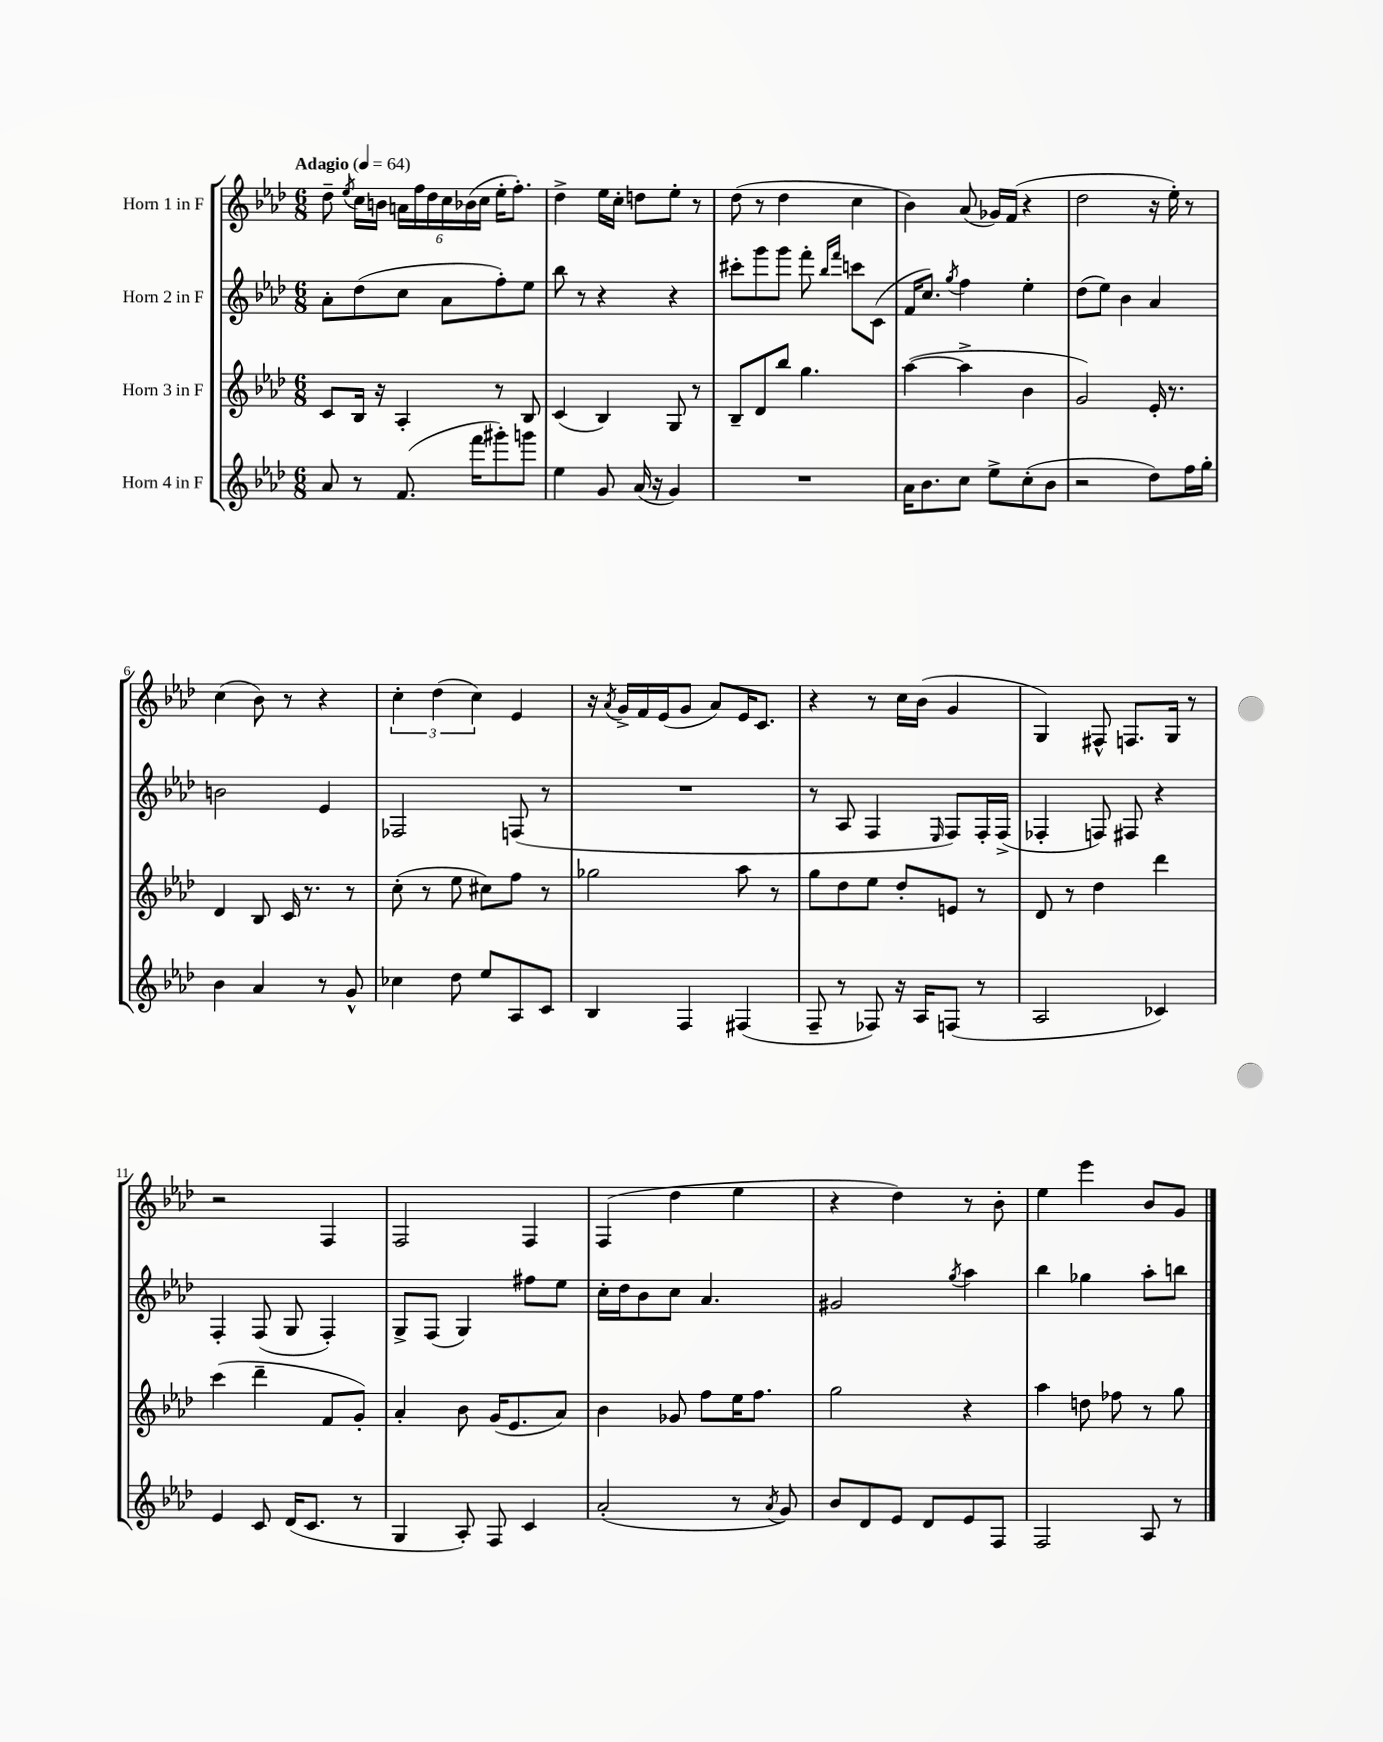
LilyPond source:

<<
\new StaffGroup <<
\new Staff = "s0" \with { instrumentName = "Horn 1 in F" } {
    \clef treble \key aes \major \numericTimeSignature \time 6/8 \tempo "Adagio" 4 = 64
    \autoBeamOff des''8-- \acciaccatura { ees''8 } c''16[ b'16] \tuplet 6/4 { a'16[ f''16 des''16 c''16 bes'16( c''16] } ees''16[-. f''8.]-.) |
    des''4-> ees''16[ c''16]-. d''8[ ees''8]-. r8 |
    des''8( r8 des''4 c''4 |
    bes'4) aes'8( ges'16[) f'16]( r4 |
    des''2 r16 ees''16-.) r8 |
    c''4( bes'8) r8 r4 |
    \tuplet 3/2 { c''4-. des''4( c''4) } ees'4 |
    r16 \acciaccatura { aes'8 } g'16[-> f'16 ees'16( g'8] aes'8[) ees'16 c'8.] |
    r4 r8 c''16[ bes'16]( g'4 |
    g4) fis8-^ f8.[ g16] r8 |
    r2 f4 |
    f2 f4 |
    f4( des''4 ees''4 |
    r4 des''4) r8 bes'8-. |
    ees''4 ees'''4 bes'8[ g'8] \bar "|." |
}
\new Staff = "s1" \with { instrumentName = "Horn 2 in F" } {
    \clef treble \key aes \major \numericTimeSignature \time 6/8
    \autoBeamOff aes'8[-. des''8( c''8] aes'8[ f''8-.) ees''8] |
    bes''8 r8 r4 r4 |
    cis'''8[-. g'''8 g'''8] f'''8-. \grace { bes''16[ f'''16] } c'''8[ c'8]( |
    f'16[ c''8.]) \acciaccatura { g''8 } f''4 ees''4-. |
    des''8[( ees''8]) bes'4 aes'4 |
    b'2 ees'4 |
    fes2 f8( r8 |
    R2. |
    r8 aes8 f4 \grace { ees16 } f8[) f16-. f16]->( |
    fes4-. f8) fis8 r4 |
    f4-. f8( g8 f4-.) |
    g8[-> f8]( g4) fis''8[ ees''8] |
    c''16[-. des''16 bes'8 c''8] aes'4. |
    gis'2 \acciaccatura { g''8 } aes''4 |
    bes''4 ges''4 aes''8[-. b''8] \bar "|." |
}
\new Staff = "s2" \with { instrumentName = "Horn 3 in F" } {
    \clef treble \key aes \major \numericTimeSignature \time 6/8
    \autoBeamOff c'8[ bes16] r16 aes4-. r8 bes8 |
    c'4( bes4) g8 r8 |
    bes8[-- des'8 bes''8] g''4. |
    aes''4~( aes''4-> bes'4 |
    g'2) ees'16-. r8. |
    des'4 bes8 c'16 r8. r8 |
    c''8-.( r8 ees''8 cis''8[) f''8] r8 |
    ges''2 aes''8 r8 |
    g''8[ des''8 ees''8] des''8[-. e'8] r8 |
    des'8 r8 des''4 des'''4 |
    c'''4( des'''4-- f'8[ g'8]-.) |
    aes'4-. bes'8 g'16[( ees'8. aes'8]) |
    bes'4 ges'8 f''8[ ees''16 f''8.] |
    g''2 r4 |
    aes''4 d''8 fes''8 r8 g''8 \bar "|." |
}
\new Staff = "s3" \with { instrumentName = "Horn 4 in F" } {
    \clef treble \key aes \major \numericTimeSignature \time 6/8
    \autoBeamOff aes'8 r8 f'8.( f'''16[ gis'''8-.) g'''8] |
    ees''4 g'8 aes'16( r16 g'4) |
    R2. |
    aes'16[ bes'8. c''8] ees''8[-> c''8-.( bes'8] |
    r2 des''8[) f''16 g''16]-. |
    bes'4 aes'4 r8 g'8-^ |
    ces''4 des''8 ees''8[ aes8 c'8] |
    bes4 f4 fis4( |
    f8-- r8 fes8) r16 aes16[ f8]( r8 |
    aes2 ces'4) |
    ees'4 c'8 des'16[( c'8.] r8 |
    g4 aes8-.) f8 c'4 |
    aes'2-.( r8 \acciaccatura { aes'8 } g'8) |
    bes'8[ des'8 ees'8] des'8[ ees'8 f8] |
    f2 aes8 r8 \bar "|." |
}
>>
>>
